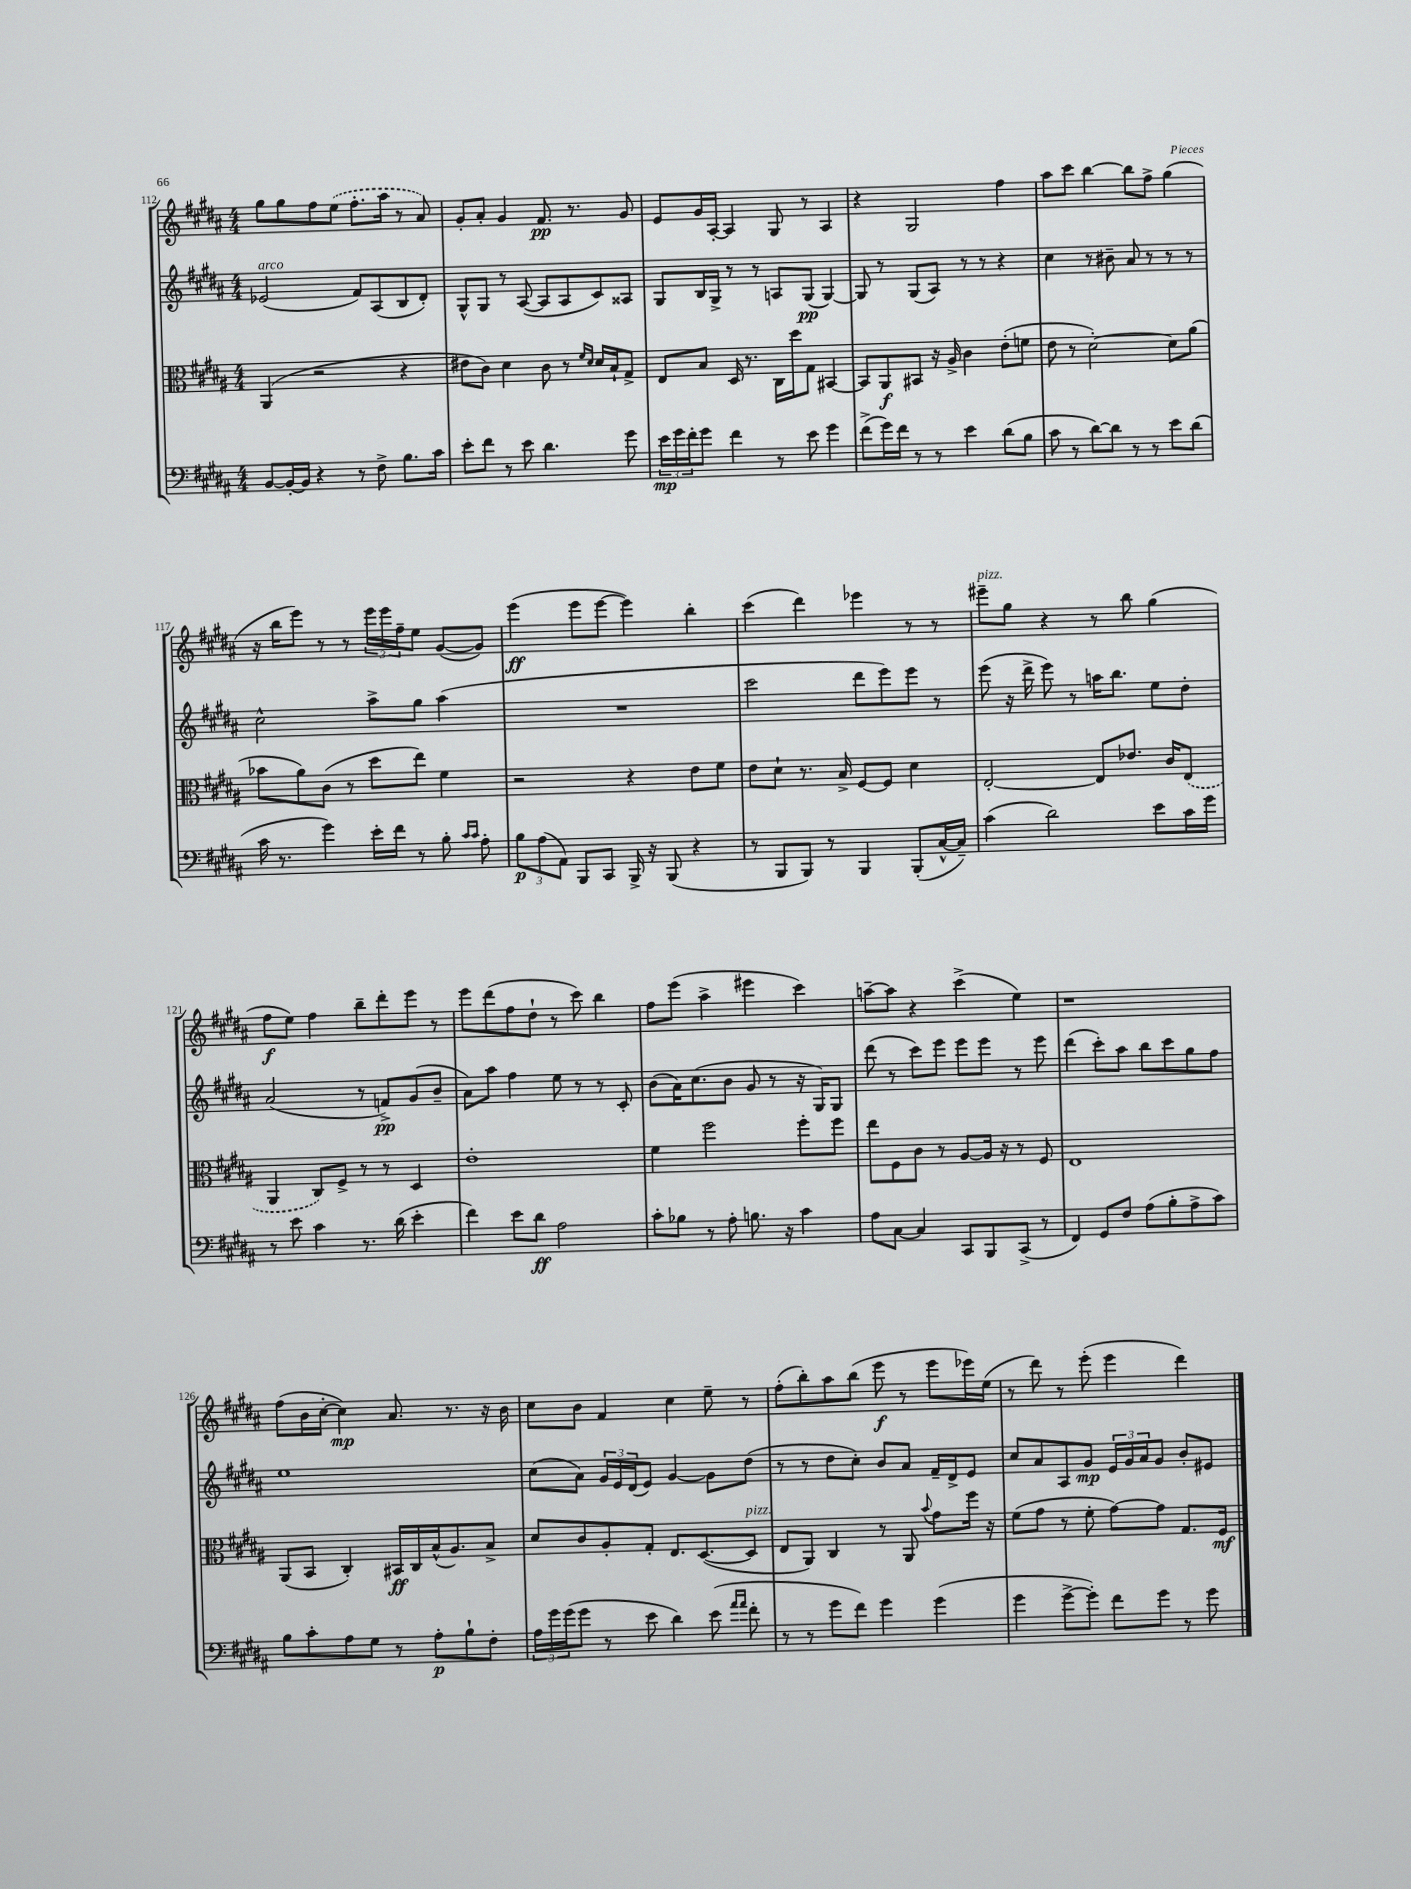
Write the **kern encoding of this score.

**kern	**kern	**kern	**kern
*staff4	*staff3	*staff2	*staff1
*clefF4	*clefC3	*clefG2	*clefG2
*k[f#c#g#d#a#]	*k[f#c#g#d#a#]	*k[f#c#g#d#a#]	*k[f#c#g#d#a#]
*M4/4	*M4/4	*M4/4	*M4/4
[8BB	(4AA#	(2e-	8gg#
16BB'_	.	.	8gg#
16BB]	.	.	.
4r	2r	.	8ff#
.	.	.	(8ee
8r	.	8f#)	8.ff#'
8F#^	.	(8A#	.
.	.	.	16aa#
8.B	4r	8B	8r
.	.	8d#')	8a#)
16c#	.	.	.
=	=	=	=
8e'	8e#	8G#^^	8g#'
8f#	8c#)	8G#	8a#'
8r	4d#	8r	4g#
8e	.	([8A#	.
4.d#	8c#	8A#]	8.f#
.	8r	8A#	.
.	.	.	8.r
.	16qqf#	.	.
.	16qqd#	.	.
.	16d#	8c#)	.
.	16B`	.	.
8g#	8G#^	8A##	8g#
=	=	=	=
24e	8E	8G#	8e
24g#	.	.	.
24f#'	.	.	.
8g#	8B	16B	16g#
.	.	16G#^	[16A#'
4f#	16D#	8r	4A#]
.	8.r	.	.
.	.	8r	.
8r	16C#	8A	8G#
.	16dd#	.	.
8e	8G#	(8G#	8r
4g#	[4BB#	[4G#)	4A#
=	=	=	=
(8f#^	8BB#]	8G#]	4r
16g#)	8AA#	8r	.
16f#	.	.	.
8r	8BB#	(8G#	2G#
8r	16r	8A#)	.
.	16A#^	.	.
4e	4c#	8r	.
.	.	8r	.
(8d#	(8e'	4r	4ff#
8B	8f	.	.
=	=	=	=
8c#	8e	4cc#	8aa#
8r	8r	.	8ccc#
[8d#)	[2d#')	8r	[4bb
8d#]	.	8b#~	.
8r	.	8a#	8bb]
8r	.	8r	8ff#^
8e	8d#]	8r	(4gg#
(8d#	(8a#	8r	.
=	=	=	=
16c#	8b-	2cc#^^	16r
8.r	.	.	16bb
.	8a#)	.	8eee)
4g#)	(8c#	.	8r
.	8r	.	8r
16e'	8dd#	8aa#^	24eee
.	.	.	24eee
16f#	.	.	.
.	.	.	24ff#~
8r	8ee)	8gg#	8ee
8B'	4f#	(4aa#	([8g#
16qqc#	.	.	.
16qqc#	.	.	.
8A#'	.	.	8g#])
=	=	=	=
12B	2r	1r	(4eee
(12A#	.	.	.
12AA#)	.	.	.
8BBB	.	.	8eee
8CC#	.	.	[8eee
16BBB^	4r	.	4eee])
16r	.	.	.
(8BBB	.	.	.
4r	8e	.	4bb'
.	8f#	.	.
=	=	=	=
8r	8e	2ccc#	(4ccc#
8BBB	8d#`	.	.
8BBB)	8.r	.	4ddd#)
8r	.	.	.
.	16B^	.	.
4BBB	[8F#	8ddd#	4eee-
.	8F#]	8eee)	.
(8BBB'	4d#	8eee	8r
[16C#^^	.	8r	8r
16C#~])	.	.	.
=	=	=	=
(4c#	[2E'	(8eee	8eee#~
.	.	16r	8gg#
.	.	16ddd#^	.
2d#)	.	8eee)	4r
.	.	8r	.
.	8E]	16aa	8r
.	.	8.bb	.
.	8.e-	.	8bb
8e	.	8ee	(4gg#
.	16c#	.	.
16c#	(8E	8dd#'	.
16g#	.	.	.
=	=	=	=
8r	4AA#	(2a#	8ff#
8e	.	.	8ee)
4c#	8C#)	.	4ff#
.	8F#^	.	.
8.r	8r	8r	8bb~
.	8r	8f^)	8ddd#'
(16d#	.	.	.
4e'	4D#	(8g#	8eee
.	.	8b~	8r
=	=	=	=
4f#)	1e'	8a#)	8eee
.	.	8aa#	(8ddd#
8e	.	4ff#	8ff#
8d#	.	.	8dd#`
2A#	.	8ee	8r
.	.	8r	8ccc#)
.	.	8r	4bb
.	.	8c#'	.
=	=	=	=
8c#'	4f#	(8b	8ff#
8B-	.	16a#)	(8eee
.	.	(8.cc#	.
8r	2ff#	.	4aa#^
8A#'	.	8b	.
8.B	.	8g#	4eee#
.	.	8r	.
16r	.	.	.
4c#	8ff#'	16r	4ccc#)
.	.	16G#)	.
.	8ff#	8G#	.
=	=	=	=
8A#	8ee	(8ddd#	[8aa~
[8C#	8F#	8r	8aa]
4C#]	8c#	8ccc#)	4r
.	8r	8eee	.
8CC#	[8A#	8eee	(4ccc#^
8BBB	16A#]	8eee	.
.	16r	.	.
(8CC#^	8r	8r	4ee)
8r	8F#	8eee	.
=	=	=	=
4FF#)	1E	(4ddd#	1r
8GG#	.	8ccc#')	.
8F#	.	8aa#	.
(8A#	.	8bb	.
8B'	.	8ccc#	.
8A#^	.	8gg#	.
8c#)	.	8ff#	.
=	=	=	=
8B	(8AA#	1ee	(8ff#
8c#'	8BB	.	16b
.	.	.	[16cc#'
8A#	4C#')	.	4cc#])
8G#	.	.	.
8r	16BB#	.	8.a#
.	16C#	.	.
8A#'	(16B^^	.	.
.	8.A#)	.	8.r
8B`	.	.	.
8F#'	8B^	.	16r
.	.	.	16b
=	=	=	=
24A#	8d#	(8cc#	8cc#
24g#	.	.	.
(24g#	.	.	.
8g#	8c#	8a#)	8b
8r	8A#'	24g#	4f#
.	.	24e	.
.	.	(24d#	.
8e	8G#'	8e)	.
4d#)	8.E	[4g#	4cc#
.	([8.D#	.	.
(8e	.	8g#]	8ee~
16qqa#	.	.	.
16qqa#	.	.	.
8f#'	8D#]	(8dd#	8r
=	=	=	=
8r	8E	8r	(8ff#'
8r	8AA#)	8r	8bb')
8g#	4C#	8dd#	8aa#
8f#)	.	8cc#')	(8bb
4g#	8r	8b	8eee
.	8AA#	8a#	8r
.	8qqb	.	.
(4g#	8g#	16f#~	8eee
.	.	16d#^	.
.	16ff#	8e	16eee-)
.	16r	.	(16ee
=	=	=	=
4g#	(8f#	8cc#	8r
.	8g#	8a#	8ddd#)
[8g#^	8r	8A#	8r
8g#'])	8f#'	8g#	(8eee'
8f#	[8g#)	24e	4eee
.	.	24g#	.
.	.	24a#	.
8g#	8g#]	8g#	.
8r	8.G#	8b'	4ddd#)
8g#	.	8e#	.
.	16F#	.	.
==	==	==	==
*-	*-	*-	*-
